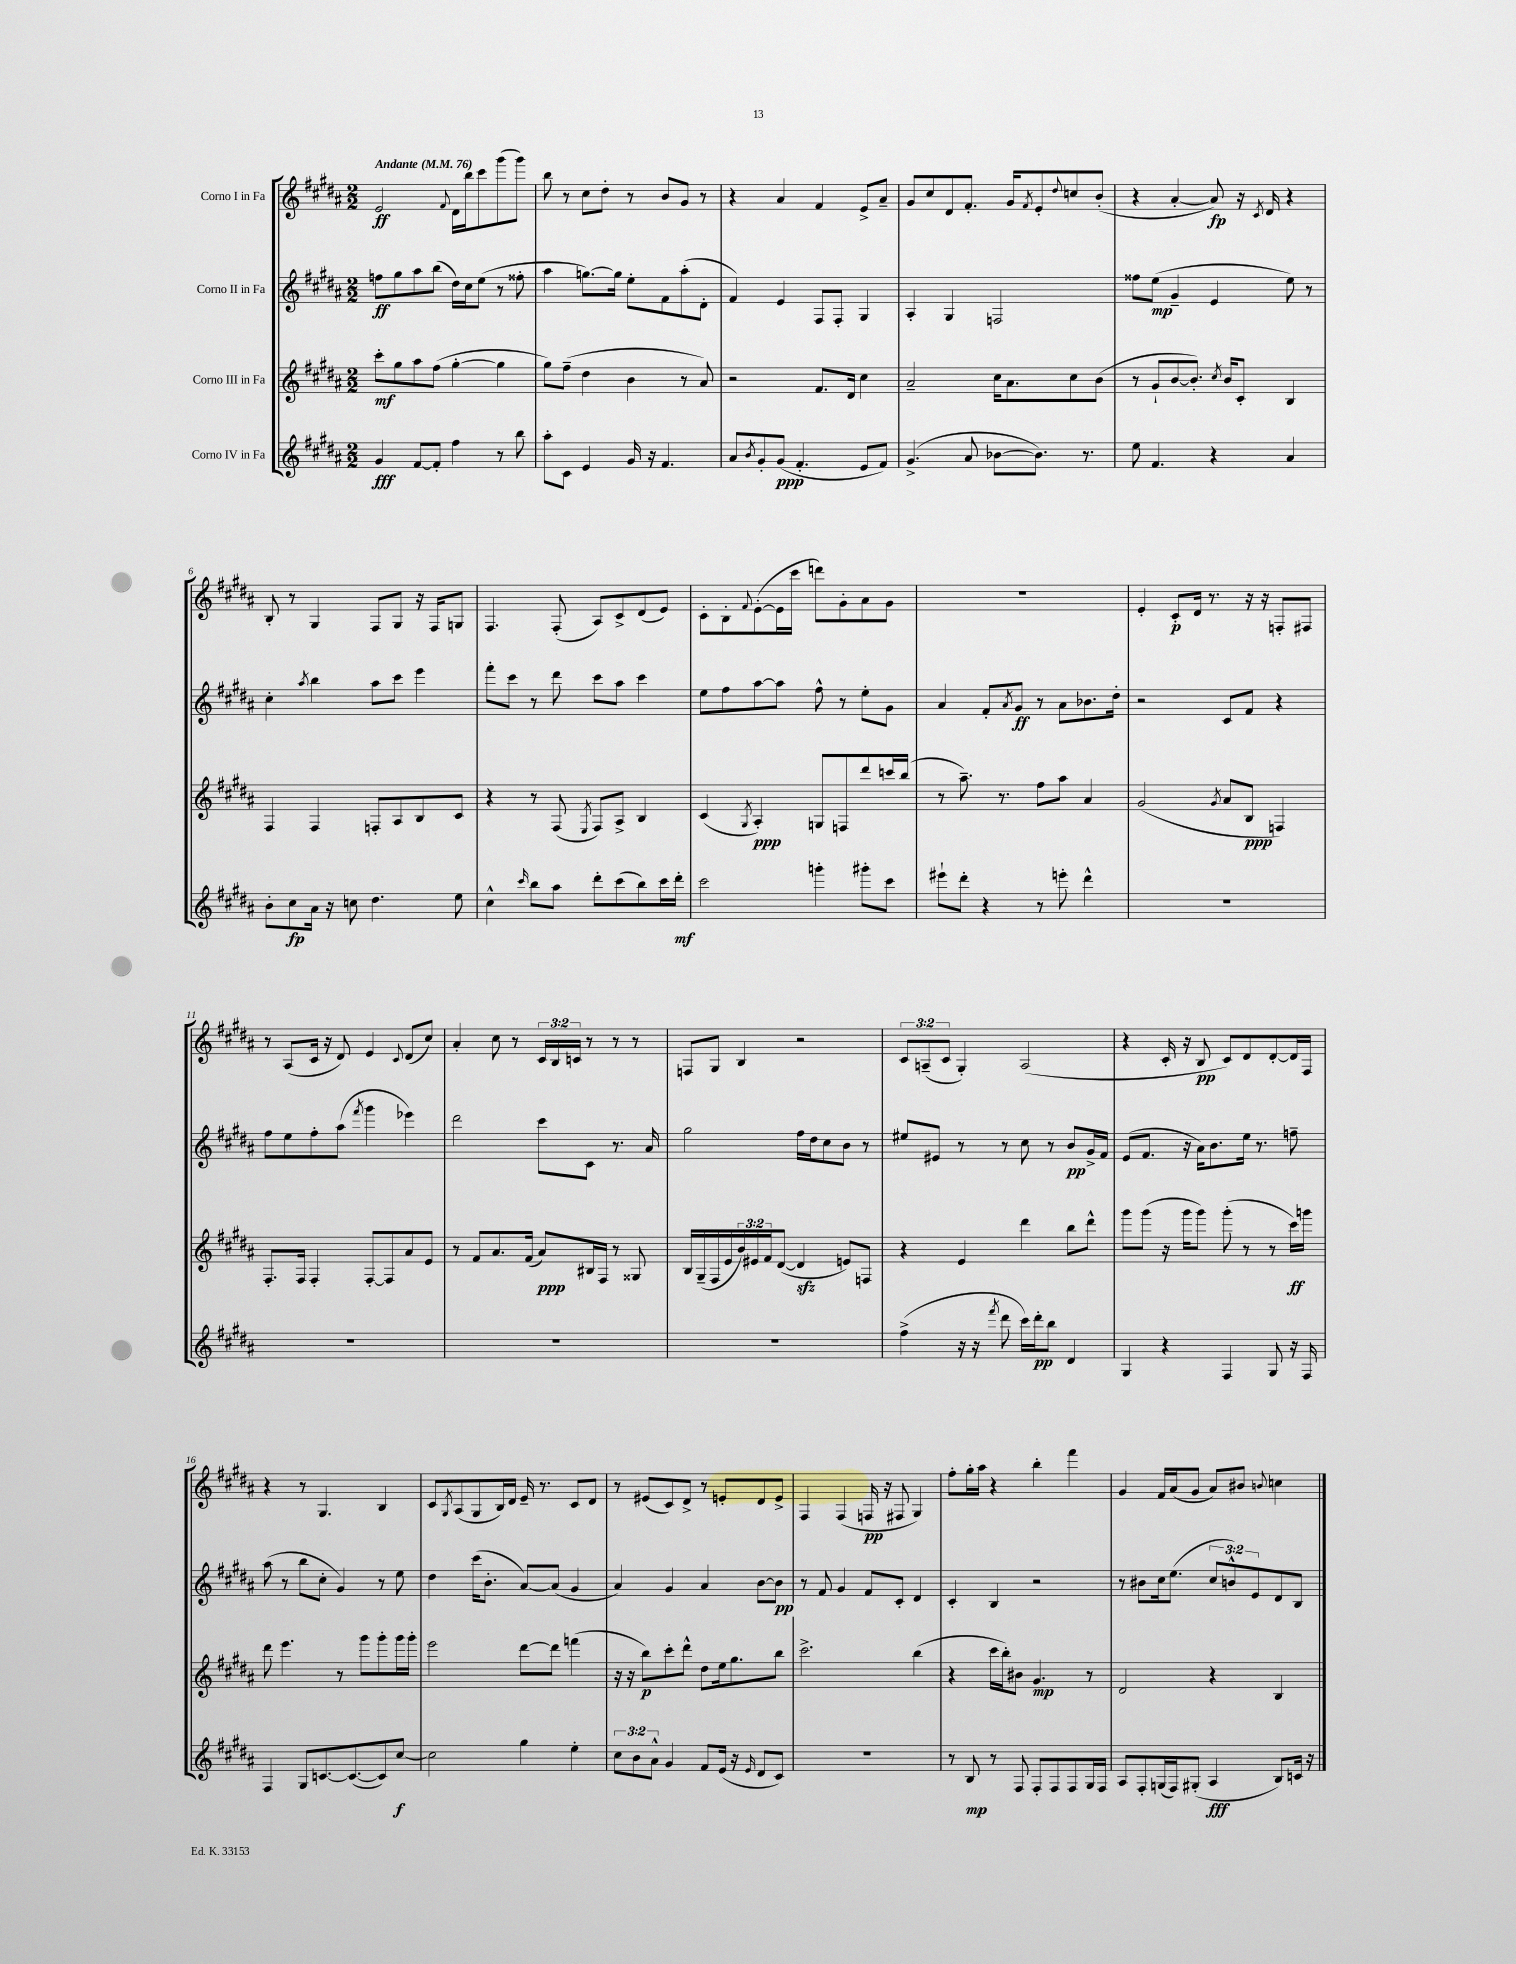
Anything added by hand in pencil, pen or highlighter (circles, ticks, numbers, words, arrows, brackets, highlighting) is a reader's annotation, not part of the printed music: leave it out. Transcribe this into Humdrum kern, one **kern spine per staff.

**kern	**kern	**kern	**kern
*staff4	*staff3	*staff2	*staff1
*clefG2	*clefG2	*clefG2	*clefG2
*k[f#c#g#d#a#]	*k[f#c#g#d#a#]	*k[f#c#g#d#a#]	*k[f#c#g#d#a#]
*M2/2	*M2/2	*M2/2	*M2/2
*MM76	*MM76	*MM76	*MM76
4g#	8ccc#'	8ff	2e
.	8gg#	8gg#	.
[8f#	8aa#	8aa#	.
8f#']	(8ff#	(8bb	.
.	.	.	8qqf#
4ff#	[4gg#'	16dd#)	16d#
.	.	16cc#	16bb
.	.	(8ee	8ccc#
8r	4gg#]	8r	(8ggg#
8bb	.	8ff##'	8ggg#)
=	=	=	=
8aa#'	8gg#)	4aa#	8bb
8c#	(8ff#~	.	8r
4e	4dd#	[8.gg)	8cc#
.	.	.	8dd#'
.	.	16gg]	.
16g#	4b	8ee'	8r
16r	.	.	.
4.f#	.	8f#	8b
.	8r	(8aa#'	8g#
.	8a#)	8d#'	8r
=	=	=	=
8a#	2r	4f#)	4r
8qb	.	.	.
8g#'	.	.	.
(8g#	.	4e	4a#
4.f#'	.	.	.
.	8.f#	8F#	4f#
.	.	8F#'	.
.	16d#	.	.
8e	4cc#	4G#	8e^
8f#)	.	.	8a#~
=	=	=	=
(4.g#^	2a#~	4A#'	8g#
.	.	.	8cc#
.	.	4G#	8d#
8a#	.	.	8.f#'
[8b-	16cc#	2F	.
.	8.a#	.	16g#
.	.	.	8qf#
8.b-])	.	.	8e'
.	.	.	8qqdd#
.	8cc#	.	8cc
8.r	.	.	.
.	(8b	.	(8b'
=	=	=	=
8ee	8r	8ff##	4r
4.f#	8g#`	(8ee	.
.	[8b	4g#~	[4a#'
.	8.b'])	.	.
4r	.	4e	8a#])
.	8qcc#	.	.
.	16b	.	.
.	8c#'	.	16r
.	.	.	8qc#
.	.	.	16d#
4a#	4B	8ee)	4r
.	.	8r	.
=	=	=	=
8b'	4F#	4cc#'	8B'
8cc#	.	.	8r
.	.	8qaa#	.
16a#	4F#	4bb	4G#
16r	.	.	.
8cc	.	.	.
4.dd#	8F'	8aa#	8F#
.	8A#	8ccc#	8G#
.	8B	4eee	16r
.	.	.	16F#
8ee	8c#	.	8G
=	=	=	=
4cc#^^	4r	8fff#'	4.F#
.	.	8ccc#	.
16qqccc#	.	.	.
8bb	8r	8r	.
8aa#	(8F#	8ddd#	(8F#'
.	8qE	.	.
8ddd#'	8F#)	8ccc#	8A#)
(8ccc#	8A#^	8aa#	8c#^
8bb)	4B	4ccc#	(8d#
16ccc#	.	.	8e)
16ddd#'	.	.	.
=	=	=	=
2ccc#	(4c#	8ee	8c#'
.	.	8ff#	8B'
.	8qG#	.	8qqf#
.	4A#')	[8aa#	([8e'
.	.	8aa#]	16e]
.	.	.	16ccc#
4ggg'	8G	8ff#^^	8ddd)
.	8F	8r	8g#'
8ggg#'	8ddd#	8ee'	8a#
8ccc#	16ccc	8g#	8g#
.	(16bb	.	.
=	=	=	=
8eee#`	8r	4a#	1r
8ddd#'	8.aa#~)	.	.
4r	.	8f#'	.
.	8.r	.	.
.	.	8qa#	.
.	.	8g#	.
8r	8ff#	8r	.
8eee'	8aa#	8a#	.
4ddd#^^	4a#	8.b-	.
.	.	16dd#'	.
=	=	=	=
1r	(2g#	2r	4e'
.	.	.	8c#'
.	.	.	16d#
.	.	.	8.r
.	8qg#	.	.
.	8a#	8c#	.
.	8B	8f#	16r
.	.	.	16r
.	4F)	4r	8F'
.	.	.	8F#
=	=	=	=
1r	8.F#'	8ff#	8r
.	.	8ee	(8A#
.	16F#	.	.
.	4F#'	8ff#'	16c#
.	.	.	16r
.	.	(8aa#	8d#)
.	.	8qfff#	.
.	[8F#'	4ggg#	4e
.	8F#]	.	.
.	.	.	8qqc#
.	8a#	4eee-)	(8d#
.	8e	.	8cc#)
=	=	=	=
1r	8r	2ddd#	4a#'
.	8f#	.	.
.	8.a#	.	8cc#
.	.	.	8r
.	(16f#	.	.
.	8a#)	8ccc#	24c#
.	.	.	24B
.	.	.	24c
.	16B#	8c#	8r
.	16F#	.	.
.	8r	8.r	8r
.	8G##	.	8r
.	.	16a#	.
=	=	=	=
1r	16B	2gg#	8F
.	(16G#~	.	.
.	16F#	.	8G#
.	16e	.	.
.	24b)	.	4B
.	24e#	.	.
.	24f#	.	.
.	([8d#	.	.
.	4d#]	16ff#	2r
.	.	16dd#	.
.	.	8cc#	.
.	8e)	8b	.
.	8F	8r	.
=	=	=	=
(4ff#^	4r	8ee#	12c#
.	.	.	(12A~
.	.	8e#	.
.	.	.	12c#
16r	4e	8r	4G#')
16r	.	.	.
8qfff#	.	.	.
8ddd#	.	8r	.
16ccc#)	4ddd#	8cc#	(2A
16ddd#'	.	.	.
8bb	.	8r	.
4d#	8bb	8b	.
.	8ddd#^^	16g#^	.
.	.	16f#	.
=	=	=	=
4G#	8ggg#	(8e	4r
.	(8ggg#	8.f#	.
4r	16r	.	16c#'
.	16ggg#	16r	16r
.	8ggg#)	16a#)	8B
.	.	8.b	.
4F#	(8ggg#'	.	8c#)
.	8r	16ee	8d#
.	.	8.r	.
8G#	8r	.	[8d#'
16r	16ccc#)	8ff~	16d#]
16F#	16ggg	.	16F#
=	=	=	=
4F#	8ddd#	(8aa#	4r
.	4.eee	8r	.
8G#	.	8bb	8r
[8.c	.	8cc#'	4.G#
.	8r	4g#)	.
(8.c_	.	.	.
.	8ggg#	.	.
8c])	8ggg#'	8r	4B
[8cc#	16ggg#	8ee	.
.	16ggg#'	.	.
=	=	=	=
2cc#]	2eee	4dd#	8c#
.	.	.	8qG#
.	.	.	(8A#
.	.	(16ccc#	8G#
.	.	8.b'	.
.	.	.	16B)
.	.	.	16d#
4gg#	[8ddd#	[8a#)	16e~
.	.	.	8.r
.	8ddd#]	(8a#]	.
4ee'	(4fff	4g#	8c#
.	.	.	8d#
=	=	=	=
12cc#	16r	4a#)	8r
.	16r	.	.
12b	.	.	.
.	8bb)	.	(8e#
12a#^^	.	.	.
4g#	8ccc#'	4g#	8c#)
.	8ddd#^^	.	8d#^
8f#	8dd#	4a#	8r
(16e	16ee	.	8e'
16r	8.gg#	.	.
16qqe	.	.	.
8d#	.	[8b	8d#
8c#)	8bb	8b]	8e^
=	=	=	=
1r	2.ccc#^	8r	4F#
.	.	8f#	.
.	.	4g#	(4F#
.	.	8f#	16F
.	.	.	16r
.	.	8c#'	8F#
.	(4bb	4d#	4G#)
=	=	=	=
8r	4r	4c#'	8ff#'
8B	.	.	16gg#'
.	.	.	16aa#
8r	16ccc#	4B	4r
.	16bb')	.	.
8F#	8b#	.	.
8F#'	4.g#	2r	4bb'
8F#	.	.	.
8F#	.	.	4fff#
16G#	8r	.	.
16F#	.	.	.
=	=	=	=
8A#	2d#	8r	4g#
8F#'	.	8b#	.
(16G	.	16cc#	16f#
16F#)	.	(8.ee	(16a#
(8G#'	.	.	8g#
4A#	4r	12cc#	8a#)
.	.	12b^^)	.
.	.	.	8b#
.	.	12e	.
.	.	.	8qqb
8B)	4B	8d#	4cc
16c	.	8B	.
16r	.	.	.
==	==	==	==
*-	*-	*-	*-
